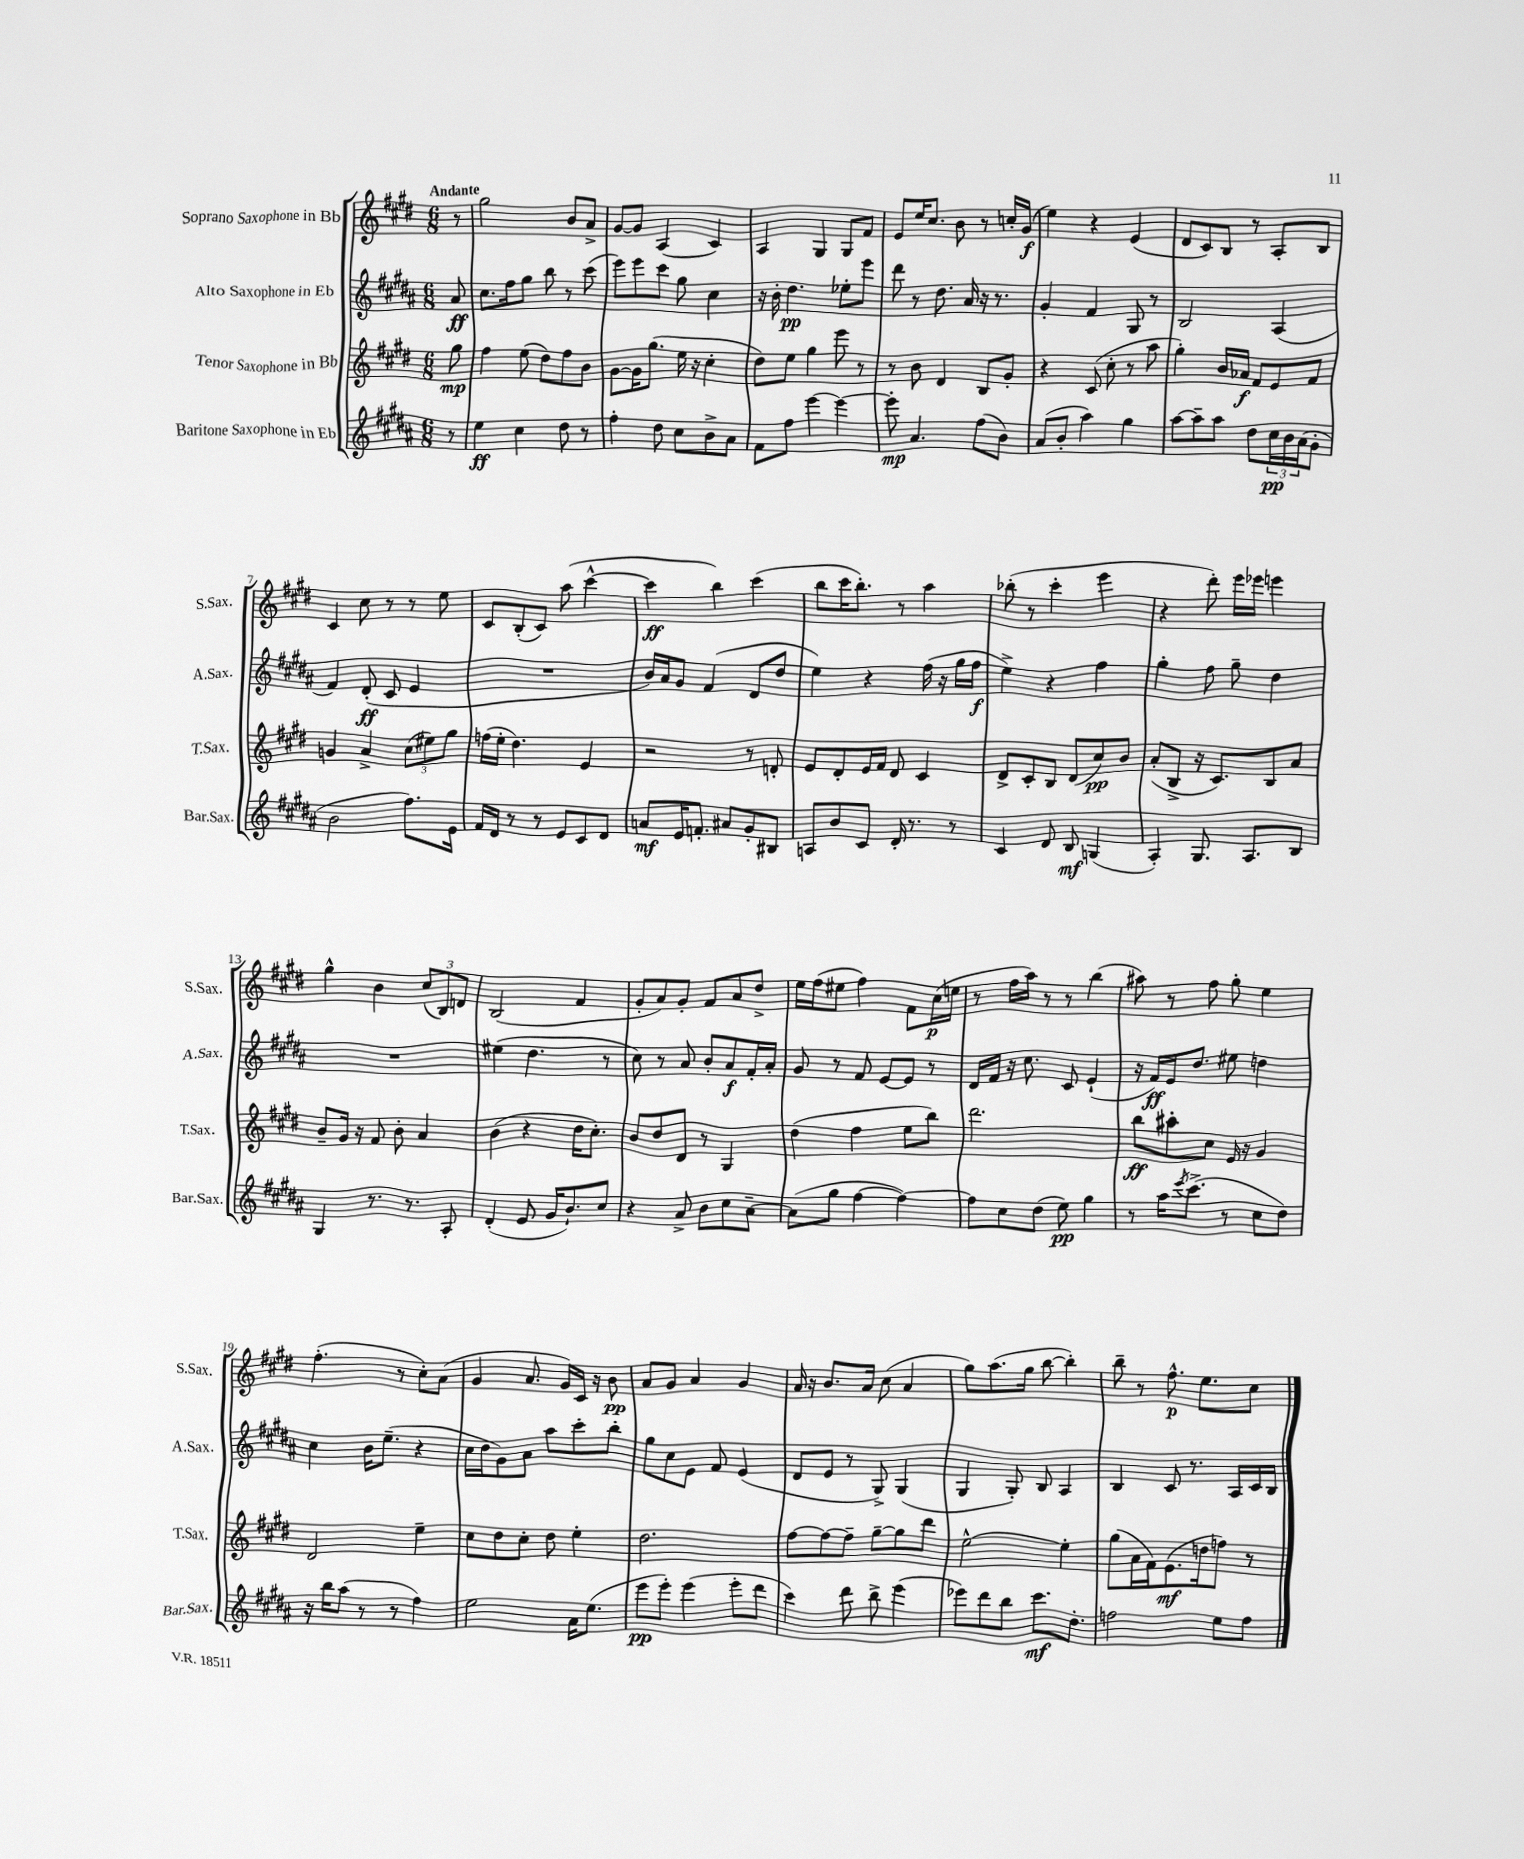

**kern	**kern	**kern	**kern
*staff4	*staff3	*staff2	*staff1
*clefG2	*clefG2	*clefG2	*clefG2
*k[f#c#g#d#a#]	*k[f#c#g#d#]	*k[f#c#g#d#a#]	*k[f#c#g#d#]
*M6/8	*M6/8	*M6/8	*M6/8
8r	8gg#	8a#	8r
=	=	=	=
4ee	4ff#	8.cc#	2gg#
.	.	16ff#	.
4cc#	(8ee	8gg#	.
.	8dd#)	8bb	.
8dd#	8ff#	8r	8b
8r	8b	(8ccc#	8a^
=	=	=	=
4ff#'	[8g#	8eee)	[8g#
.	16g#]	8eee	8g#]
.	(8.gg#	.	.
8dd#	.	8ccc#	(4A
8cc#	16ee	8gg#	.
.	16r	.	.
8b^	4cc#'	4cc#	4c#)
8a#	.	.	.
=	=	=	=
8f#	8dd#)	16r	4A
.	.	16b'	.
8ff#	8ee	4.dd#	.
[4eee	4gg#	.	4G#
4eee_	8eee	8ee-'	8G#
.	8r	8eee	8f#
=	=	=	=
8eee']	8r	8ddd#	8e
4.a#	8b	8r	16ee
.	.	.	8.cc#
.	4d#	8.dd#	.
.	.	.	8b
.	.	16a#	.
(8ff#	8B	16r	8r
.	.	8.r	.
8b)	8g#'	.	16cc'
.	.	.	(16g#
=	=	=	=
(8a#	4r	4g#'	4ee)
8b'	.	.	.
4aa#)	(8c#	4f#	4r
.	8cc#'	.	.
4gg#	8r	8G#	(4e
.	8aa	8r	.
=	=	=	=
[8aa#	4gg#')	2B	8d#
8aa#~]	.	.	8c#)
8aa#	16b	.	8B
.	16a-	.	.
8dd#	8f#	.	8r
24cc#	8e	(4A#	8A'
24b	.	.	.
(24a#	.	.	.
8g#'	8f#	.	8B
=	=	=	=
2b	4g	4f#)	4c#
.	4a^	(8d#'	8cc#
.	.	8c#	8r
8.ff#)	(12cc#	4e	8r
.	12ee#)	.	.
.	.	.	8ee
.	12gg#	.	.
16e	.	.	.
=	=	=	=
16f#	(16ff	2.r	8c#
16d#	16ee'	.	.
8r	4.dd#)	.	(8B'
8r	.	.	8c#)
8e	.	.	(8aa
8c#	4e	.	[4ccc#^^
8d#	.	.	.
=	=	=	=
8a	2r	16b)	4ccc#]
.	.	16a#	.
16e	.	8g#	.
8.f'	.	.	.
.	.	(4f#	4bb)
8a#	.	.	.
8g#'	8r	8d#	(4ccc#
8B#	8d'	8dd#	.
=	=	=	=
8A	8e	4ee)	8bb
8b	8d#'	.	16ccc#
.	.	.	8.bb')
8c#	16e	4r	.
.	16f#	.	.
16d#'	8d#	.	8r
8.r	.	.	.
.	4c#	(16ff#	4aa
.	.	16r	.
8r	.	16gg#	.
.	.	16ff#	.
=	=	=	=
4c#	8d#^	4ee^)	(8bb-'
.	8c#'	.	8r
8d#	8B	4r	4ccc#'
8B	(8d#	.	.
(4G	8cc#)	4ff#	4eee
.	8b	.	.
=	=	=	=
4A#')	(8a'	4gg#'	4r
.	8B^	.	.
8.G#	16r	8ff#	8ddd#')
.	8.c#)	.	.
.	.	8gg#~	16eee
8.A#	.	.	16eee-
.	8B	4dd#	4eee
8B	8a	.	.
=	=	=	=
4G#	8b~	2.r	4gg#^^
.	16g#	.	.
.	16r	.	.
8.r	8f#	.	4b
.	8b'	.	.
8.r	.	.	.
.	4a	.	(12cc#
.	.	.	12B)
8A#'	.	.	.
.	.	.	12d
=	=	=	=
(4d#'	(4b	(4ee#	(2B
8e	4r	4.dd#	.
16g#	.	.	.
8.b`)	.	.	.
.	16dd#	.	4f#
.	8.cc#')	.	.
8cc#	.	8r	.
=	=	=	=
4r	8b	8cc#)	8g#'
.	8dd#	8r	8a)
8a#^	8d#	8a#	8g#'
8b	8r	8b'	8f#
8cc#	4G#	8a#	8a
[8a#~	.	16f#'	8dd#^
.	.	16a#'	.
=	=	=	=
(8a#]	(4dd#	8g#	16ee
.	.	.	(16ff#
8gg#	.	8r	8ee#
[4ff#	4ff#	8f#	4ff#)
.	.	[8e	.
4ff#_)	8ee	8e]	8f#
.	8bb)	8r	(16cc#
.	.	.	16ee
=	=	=	=
8ff#]	2.ddd#	16d#	8r
.	.	16f#	.
8cc#	.	16r	16ff#
.	.	8.cc#	16aa)
(8dd#	.	.	8r
8ee)	.	8c#	8r
4gg#	.	(4e`	(4bb
=	=	=	=
8r	8bb	16r	8aa#)
.	.	16f#)	.
16aa#	8aa#'	16e	8r
8qeee	.	.	.
(8.ccc#^	.	8.dd#	.
.	8cc#	.	8ff#
8r	16e	8ee#	8gg#'
.	16r	.	.
8cc#	4g#	4dd	4ee
8dd#)	.	.	.
=	=	=	=
16r	2d#	4cc#	(4.ff#'
16bb	.	.	.
(8aa#	.	.	.
8r	.	16b	.
.	.	(8.ee~	.
8r	.	.	8r
4ff#)	4ee~	4r	8cc#')
.	.	.	(8a
=	=	=	=
2ee	8cc#	16cc#	4g#
.	.	16dd#	.
.	8dd#	8g#)	.
.	8cc#'	8a#	8.a
.	8dd#	8aa#	.
.	.	.	16g#)
16a#	4ee'	8ccc#'	16c#
(8.ee	.	.	16r
.	.	8bb'	8b
=	=	=	=
8eee	2.dd#	8gg#	8a
8eee')	.	8cc#	8g#
(4eee	.	8e	4a
.	.	8f#	.
8eee'	.	(4e	4g#
8ddd#	.	.	.
=	=	=	=
4ccc#)	[8ff#	8d#	16a
.	.	.	16r
.	8ff#_	8e	8.b
8ddd#	8ff#~]	8r	.
.	.	.	16a
8bb^	[8gg#~	8G#^)	(8cc#
(4eee	8gg#]	(4G#	4a
.	8ddd#	.	.
=	=	=	=
8eee-)	[2ee^^	4G#	8gg#)
8ddd#	.	.	(8.aa
8bb	.	8G#')	.
.	.	.	16gg#
8.ccc#	.	8B	[8bb
.	4ee']	4A#	4bb'])
8.dd#'	.	.	.
=	=	=	=
2ff	(8gg#	4B	8bb~
.	16a	.	8r
.	16f#)	.	.
.	(8.e	8c#	8.ff#^^
.	.	8.r	.
.	16dd	.	8.ee
8ee	8ff)	.	.
.	.	16A#	.
8ff	8r	16c#	8cc#
.	.	16B	.
==	==	==	==
*-	*-	*-	*-
